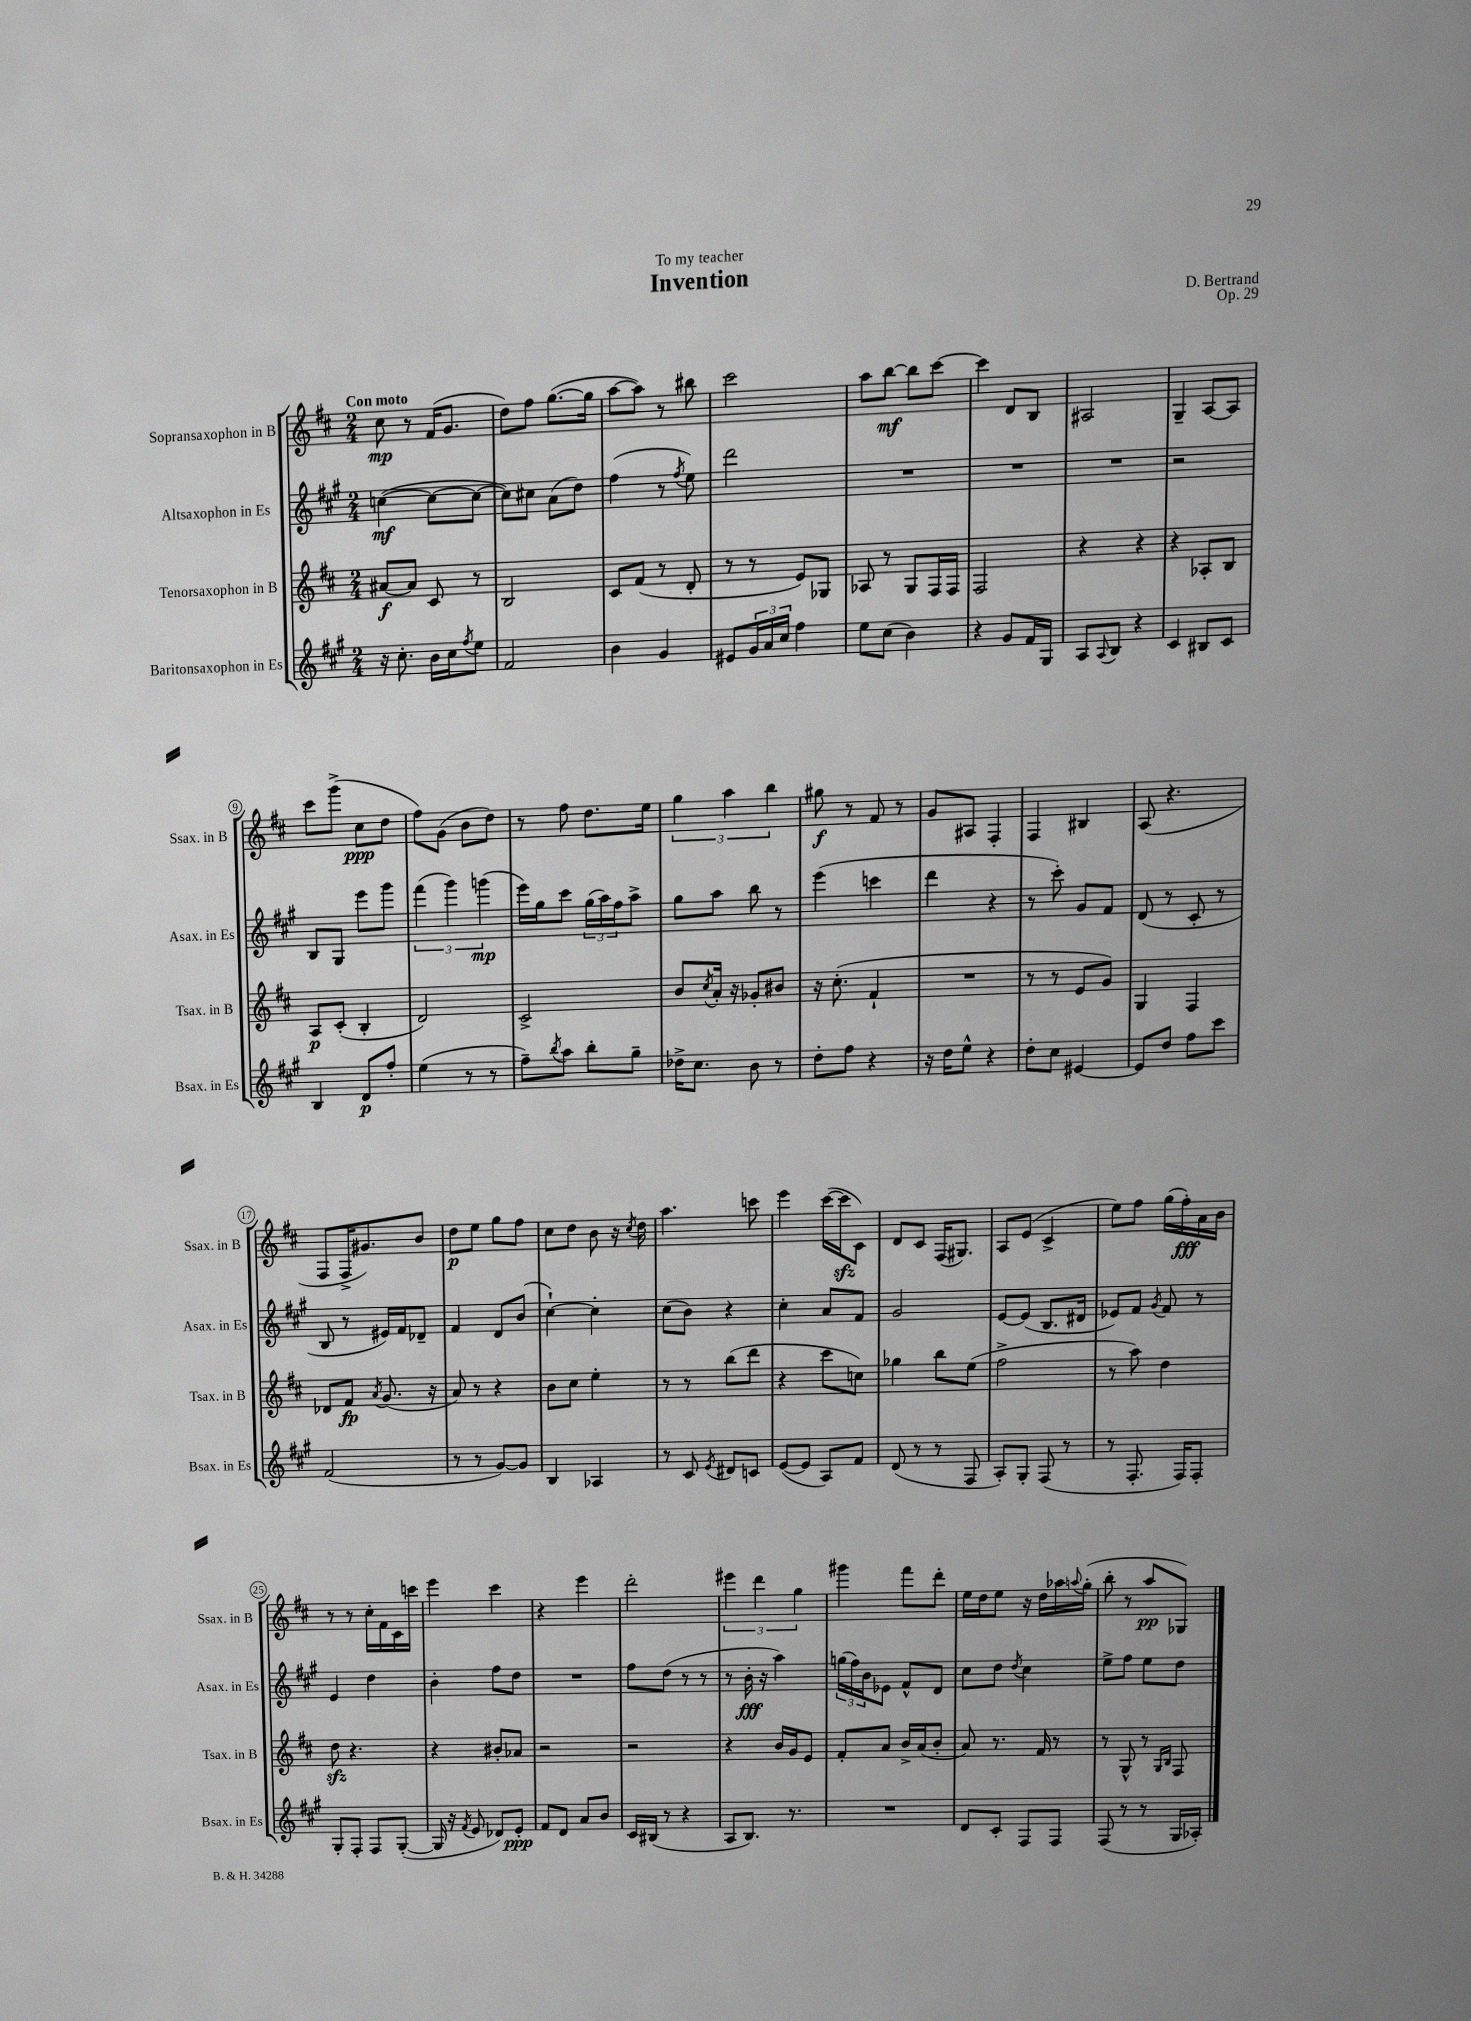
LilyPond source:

\header { title = "Invention" composer = "D. Bertrand" dedication = "To my teacher" opus = "Op. 29" }
<<
\new StaffGroup <<
\new Staff = "s0" \with { instrumentName = "Sopransaxophon in B" shortInstrumentName = "Ssax. in B" } {
    \clef treble \key d \major \numericTimeSignature \time 2/4 \tempo "Con moto"
    cis''8\mp r8 fis'16( g'8. |
    d''8) fis''8 g''8.~( g''16 |
    a''8~ a''8) r8 bis''8 |
    cis'''2 |
    a''8 b''8~\mf b''8 cis'''8~ |
    cis'''4 d'8 b8 |
    ais2 |
    g4-- a8~ a8 |
    cis'''8 g'''8->( cis''8\ppp d''8 |
    fis''8) g'8( b'8 d''8) |
    r8 fis''8 d''8. e''16 |
    \tuplet 3/2 { g''4 a''4 b''4 } |
    gis''8\f r8 fis'8 r8 |
    g'8 ais8 fis4-. |
    fis4 bis4 |
    a8( r4. |
    fis8 fis16-> gis'8.) b'8 |
    d''8\p e''8 g''8 fis''8 |
    cis''8 d''8 b'8 r16 \acciaccatura { cis''8 } d''16 |
    a''4. c'''8 |
    e'''4 cis'''16~( cis'''16\sfz cis'8) |
    d'8 cis'8 fis16( gis8.) |
    a8 e'8( cis'4-> |
    e''8) fis''8 g''16( fis''16-.\fff) a'16 b'16 |
    r8 r8 cis''16-. fis'16 cis'16 c'''16 |
    e'''4 cis'''4 |
    r4 e'''4 |
    d'''2-. |
    \tuplet 3/2 { eis'''4 d'''4 g''4 } |
    gis'''4 fis'''8 d'''8-. |
    e''16 d''16 e''8 r16 d''16 aes''16 \appoggiatura { a''8 } g''16-.( |
    b''8-. r8 a''8\pp ges8) \bar "|." |
}
\new Staff = "s1" \with { instrumentName = "Altsaxophon in Es" shortInstrumentName = "Asax. in Es" } {
    \clef treble \key a \major \numericTimeSignature \time 2/4
    c''4~\mf( c''8~ c''8~ |
    c''8) cis''8 a'8( d''8) |
    fis''4( r8 \acciaccatura { fis''8 } e''8) |
    d'''2 |
    R2 |
    R2 |
    R2 |
    r2 |
    b8 gis8 e'''8 gis'''8 |
    \tuplet 3/2 { fis'''4( gis'''4) g'''4\mp( } |
    e'''16) gis''16 cis'''8 \tuplet 3/2 { gis''16( a''16) fis''16 } a''8-> |
    gis''8 a''8 b''8 r8 |
    e'''4( c'''4 |
    d'''4 r4 |
    r8 cis'''8-.) gis'8 fis'8 |
    d'8( r8 cis'8-. r8 |
    b8 r8 eis'16) fis'16 des'8-- |
    fis'4 d'8 b'8( |
    cis''4~-!) cis''4-. |
    cis''8( b'8) r4 |
    cis''4-. a'8 fis'8 |
    gis'2 |
    e'8~ e'8( b8. dis'16 |
    ees'8) fis'8 \acciaccatura { gis'8 } fis'8 r8 |
    e'4 d''4 |
    b'4-. fis''8 d''8 |
    R2 |
    fis''8 d''8( r8 r8 |
    r8 b'16-.\fff r16 a''4) |
    \tuplet 3/2 { g''16( fis''16) b'16 } ees'8 fis'8-^ d'8 |
    cis''8 d''8 \acciaccatura { d''8 } cis''4 |
    e''8-> fis''8 e''8 d''8 \bar "|." |
}
\new Staff = "s2" \with { instrumentName = "Tenorsaxophon in B" shortInstrumentName = "Tsax. in B" } {
    \clef treble \key d \major \numericTimeSignature \time 2/4
    ais'8~\f ais'8 cis'8 r8 |
    b2 |
    cis'8 fis'8( r8 d'8-. |
    r8 r8 e'8) ges8 |
    aes8 r8 g8 fis16 fis16 |
    fis2 |
    r4 r4 |
    r4 aes8-. b8 |
    a8\p cis'8-.( b4-. |
    d'2) |
    cis'2-> |
    b'8 \acciaccatura { cis''8 } a'16-. r16 ges'8-. bis'8 |
    r16 cis''8.-.( fis'4-! |
    R2 |
    r8 r8 e'8 g'8) |
    g4 fis4 |
    des'8 fis'8\fp \acciaccatura { a'8 } g'8.( r16 |
    a'8) r8 r4 |
    b'8 cis''8 e''4-. |
    r8 r8 b''8( d'''8 |
    r4 cis'''8 c''8) |
    ges''4 b''8 e''8( |
    fis''2-> |
    r8 a''8) d''4 |
    d''8\sfz r4. |
    r4 bis'8-. aes'8 |
    r2 |
    r2 |
    r4 b'16 g'16 e'8 |
    fis'8-. a'8 b'16-> a'16( b'8-. |
    a'8) r8. fis'16 r8 |
    r8 g8-^ r8 \grace { g16 b16 } fis8 \bar "|." |
}
\new Staff = "s3" \with { instrumentName = "Baritonsaxophon in Es" shortInstrumentName = "Bsax. in Es" } {
    \clef treble \key a \major \numericTimeSignature \time 2/4
    r16 cis''8.-. b'16 cis''16 \acciaccatura { fis''8 } e''8 |
    fis'2 |
    b'4 gis'4 |
    eis'8 \tuplet 3/2 { gis'16 a'16 cis''16 } fis''4 |
    e''8 cis''8( b'4) |
    r4 gis'8 fis'16 gis16 |
    a8 \appoggiatura { a8 } b8 r4 |
    cis'4 bis8 cis'8 |
    b4 d'8\p fis''8-. |
    e''4( r8 r8 |
    fis''8--) \acciaccatura { b''8 } a''8 b''8-. gis''8-- |
    des''16-> cis''8. b'8 r8 |
    d''8-. fis''8 r4 |
    r16 d''16 e''8-^ r4 |
    d''8-. cis''8 eis'4~ |
    eis'8 d''8 fis''8 cis'''8 |
    fis'2( |
    r8 r8 gis'8~) gis'8 |
    b4 aes4 |
    r8 cis'8 \acciaccatura { e'8 } dis'8 c'8 |
    e'8~( e'8 a8) fis'8 |
    d'8( r8 r8 fis8 |
    a8-.) gis8-. fis8( r8 |
    r8 fis8.-. fis16) fis8-. |
    gis8-. fis8-. fis8 gis8~-.( |
    gis16 r16 \acciaccatura { fis'8 } e'8 des'8) e'8-.\ppp |
    fis'8 d'8 a'8 b'8 |
    cis'16 bis16( r8 r4 |
    a8 b8.) r8. |
    R2 |
    d'8 cis'8-. fis8 fis8 |
    fis8( r8 r8 gis16 aes16-.) \bar "|." |
}
>>
>>
\layout { \context { \Score \override BarNumber.stencil = #(make-stencil-circler 0.1 0.3 ly:text-interface::print) } }
